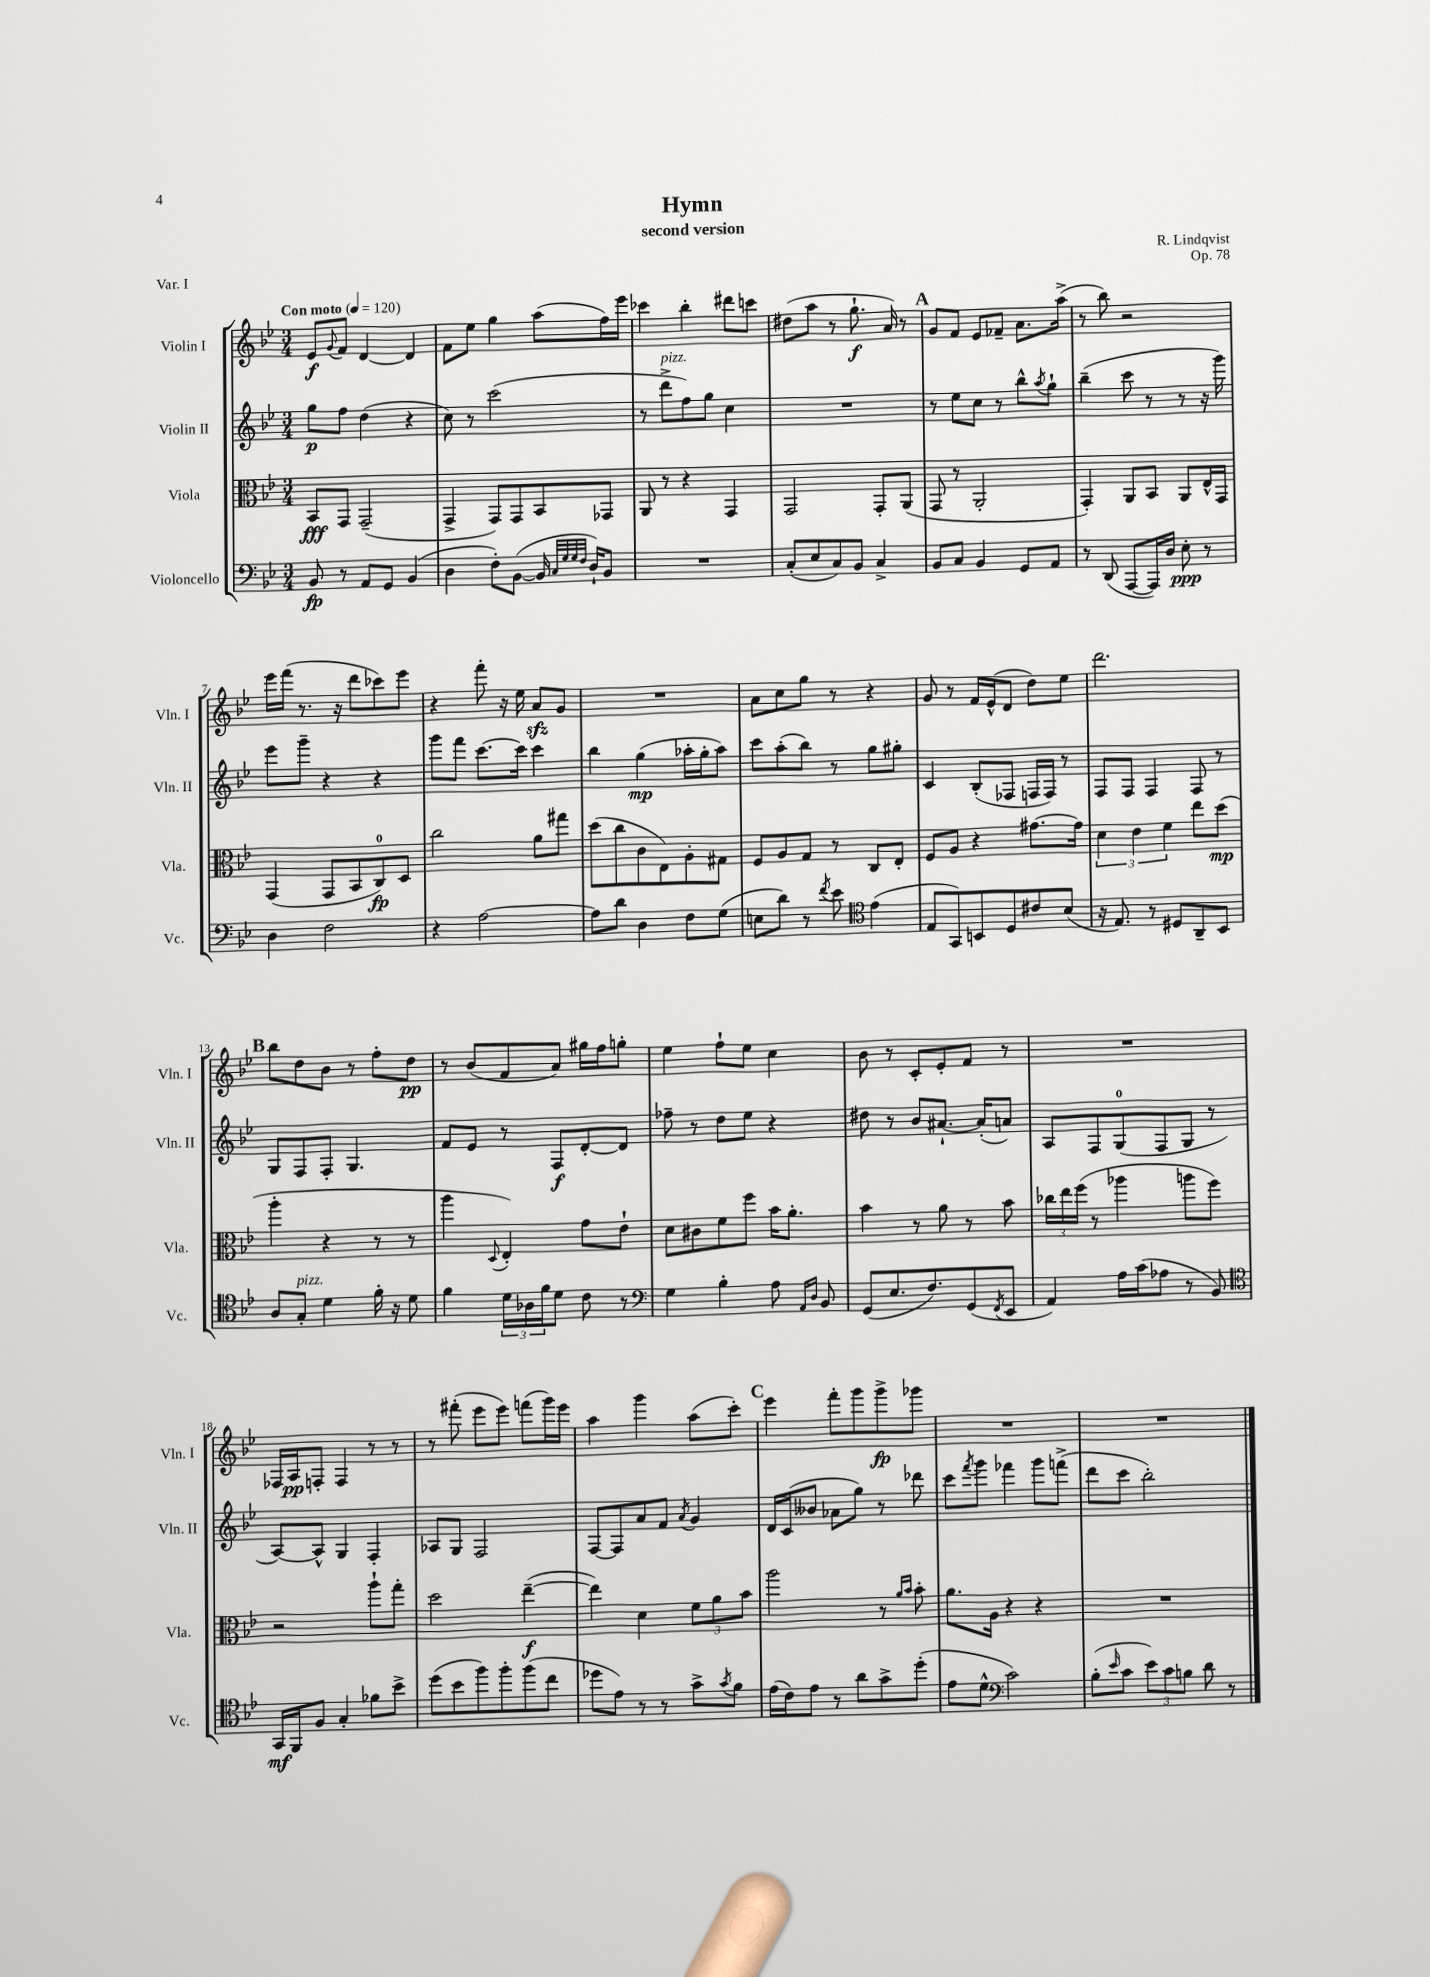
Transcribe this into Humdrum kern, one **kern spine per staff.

**kern	**kern	**kern	**kern
*staff4	*staff3	*staff2	*staff1
*clefF4	*clefC3	*clefG2	*clefG2
*k[b-e-]	*k[b-e-]	*k[b-e-]	*k[b-e-]
*M3/4	*M3/4	*M3/4	*M3/4
*MM120	*MM120	*MM120	*MM120
8BB-	8BB-	8gg	8e-
.	.	.	8qqg
8r	8GG	8ff	8f
8AA	(2GG~	(4dd	[4d
8GG	.	.	.
(4BB-	.	4r	4d]
=	=	=	=
4D	4GG^	8cc)	8f
.	.	8r	8ee-
8F')	8GG)	(2ccc	4gg
([8BB-	8GG	.	.
16BB-]	8BB-	.	(8aa
32qqC	.	.	.
32qqG	.	.	.
32qqG	.	.	.
32qqF	.	.	.
16D`)	.	.	.
8BB-	8GG-	.	16ff)
.	.	.	16eee-
=	=	=	=
2.r	8AA	8r	4ccc-
.	8r	8ddd^	.
.	4r	8ff)	4bb-'
.	.	8gg	.
.	4GG	4cc	8ddd#
.	.	.	8ccc
=	=	=	=
(8C'	2GG	2.r	(8dd#
8E-	.	.	8aa
8C)	.	.	8r
8BB-	.	.	8.gg`
4C^	8GG'	.	.
.	.	.	16a)
.	(8AA	.	8r
=	=	=	=
8BB-	8GG	8r	8g
8C	8r	8ee-	8f
4BB-	2AA'	8cc	8e-
.	.	8r	8f-~
8GG	.	8bb-^^	8.a
.	.	8qaa	.
8AA	.	8gg`	.
.	.	.	(16aa^
=	=	=	=
8r	4GG')	(4bb-~	8r
(8DD	.	.	8bb-)
[8AAA	8AA	8ccc	2r
16AAA])	8BB-	8r	.
16D	.	.	.
8E-'	8AA	8r	.
8r	16E-^^	16r	.
.	16GG	16ggg)	.
=	=	=	=
4D	(4GG	8eee-	16eee-
.	.	.	(16fff
.	.	8ggg~	8.r
2F	8GG	4r	.
.	.	.	16r
.	8BB-	.	8ddd
.	8C)	4r	8ccc-)
.	8D	.	8eee-
=	=	=	=
4r	2cc	8ggg	4r
.	.	8fff	.
[2A	.	[8.ccc	8fff'
.	.	.	16r
.	.	16ccc]	16ee-
.	8a	4ccc	8a
.	8gg#	.	8g
=	=	=	=
8A]	(8dd	4bb-	2.r
8d	8cc	.	.
4D	8c	(4gg	.
.	8E-)	.	.
8F	8A'	16aa-'	.
.	.	16gg'	.
(8G	8G#	8aa-)	.
=	=	=	=
8E	8F	8ccc	8a
8d)	8A	(8aa'	8cc
8r	8G	8bb-)	8gg
8qf	.	.	.
8e-	8r	8r	8r
*clefC4	*	*	*
(4e-	8C	8gg	4r
.	8E-'	8gg#'	.
=	=	=	=
8E-	8F	4c	8g
8GG)	8A	.	8r
8BB	4r	(8B-'	16f
.	.	.	(16e-^^
8D	.	8F-	8d
8c#	[8.g#	16F	8dd)
.	.	16F)	.
(8B-	.	8r	8ee-
.	16g#]	.	.
=	=	=	=
16r	6d	8F	2.ddd
8.E-)	.	.	.
.	.	8F	.
.	6e-	.	.
8r	.	4F	.
.	6f	.	.
8D#	.	.	.
8AA~	8ee-	8F	.
8BB-	(8dd	8r	.
=	=	=	=
8A	4aa'	8G	8bb-
8G'	.	8F	8dd
4d	4r	8F'	8b-
.	.	4.G	8r
16f'	8r	.	8ff'
16r	.	.	.
8d	8r	.	8dd
=	=	=	=
4f	4aa	8f	8r
.	.	8e-	(8b-
.	8qqD	.	.
24d	4E-')	8r	8f
24A-	.	.	.
24f	.	.	.
8d	.	8F	8a)
8c	8g	[8d'	16gg#
.	.	.	16ff
8r	8e-`	8d]	8gg'
=	=	=	=
*clefF4	*	*	*
4G	8d	8ff-~	4ee-
.	8c#	8r	.
4B-'	8f	8dd	8ff`
.	8ff	8ee-	8ee-
8A	16b-	4r	4cc
.	8.a'	.	.
16qqAA	.	.	.
16qqD	.	.	.
8BB-	.	.	.
=	=	=	=
(8GG	4b-	8dd#	8b-
8.E-	.	8r	8r
.	8r	8b-	8c'
8.F)	.	.	.
.	8a	[8.a#`	8e-'
(8GG	8r	.	8f
.	.	(16a#']	.
8qFF	.	.	.
8EE-	8b-	8a)	8r
=	=	=	=
4AA)	24cc-	8A	2.r
.	24ee-	.	.
.	(24ff	.	.
.	8r	8F	.
16A	4aa-	(8G	.
(16c	.	.	.
8A-	.	8F	.
8r	8aa	8G	.
8BB-)	8ff)	8r	.
=	=	=	=
*clefC4	*	*	*
16GG	2r	[8A)	16F-
16FF	.	.	16A
8F	.	8A^^]	8F'
4G'	.	4G	4F
8f-	8aa`	4F'	8r
8b-^	8gg'	.	8r
=	=	=	=
(8dd	2dd	8A-	8r
8b-	.	8G	(8fff#'
8ff)	.	2F	8eee-
8ff'	.	.	8eee-)
(8ff	([4ee-~	.	(8fff
8cc	.	.	16ggg)
.	.	.	16eee-
=	=	=	=
8dd-	4ee-])	[8F	4aa
8e-)	.	8F]	.
8r	4d	8a	4ggg
8r	.	8f	.
.	.	8qa	.
8g^	12f	4g	(8aa
.	12a	.	.
8qg	.	.	.
8f	.	.	8ccc')
.	12b-	.	.
=	=	=	=
(16e-	2aa	16d	4eee-
16c)	.	(16c	.
8e-	.	8b--	.
8r	.	8a-	8fff'
8a	.	8gg)	8ggg
8g^	8r	8r	8ggg^
.	16qqa	.	.
.	16qqb-	.	.
(8dd'	8b-'	8ddd-	8ggg-
=	=	=	=
8e-	8.a	8ccc	2.r
.	.	8qfff	.
8d^^	.	8ggg	.
.	16A	.	.
*clefF4	*	*	*
2c)	4r	4fff-	.
.	4r	8ggg	.
.	.	(8fff^	.
=	=	=	=
(8B-'	2.r	8ddd	2.r
16qqe-	.	.	.
8c	.	8ccc	.
12e-)	.	2bb-')	.
12c	.	.	.
12B	.	.	.
8d	.	.	.
8r	.	.	.
==	==	==	==
*-	*-	*-	*-
